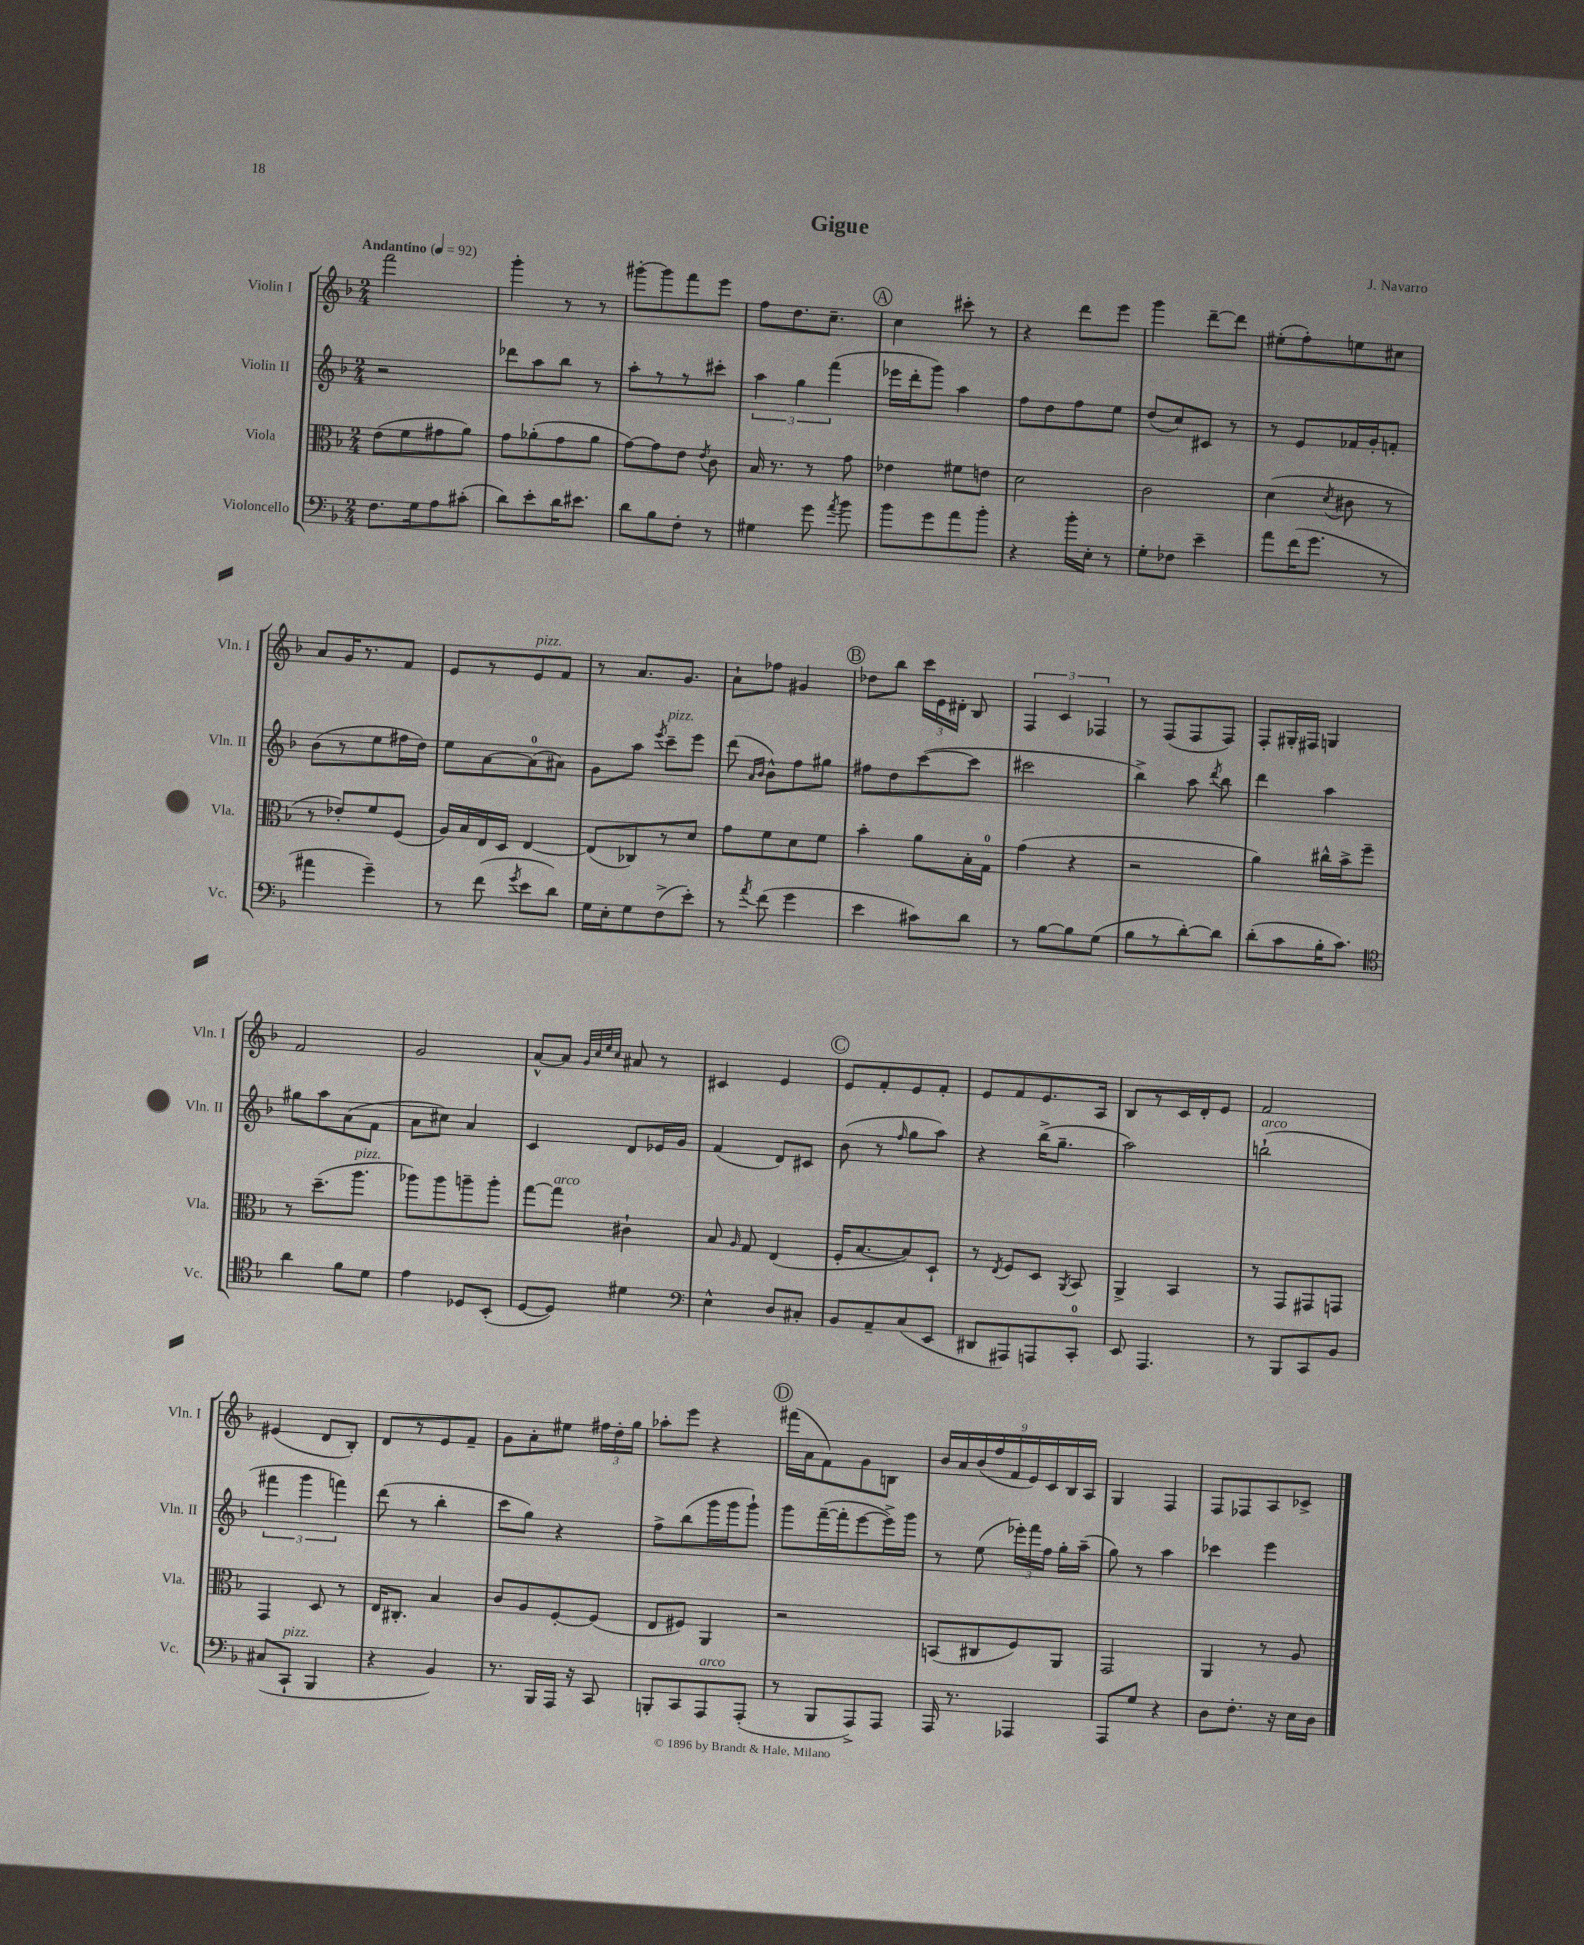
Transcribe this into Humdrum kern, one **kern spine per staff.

**kern	**kern	**kern	**kern
*part4	*part3	*part2	*part1
*staff4	*staff3	*staff2	*staff1
*I"Violoncello	*I"Viola	*I"Violin II	*I"Violin I
*I'Vc.	*I'Vla.	*I'Vln. II	*I'Vln. I
*clefF4	*clefC3	*clefG2	*clefG2
*k[b-]	*k[b-]	*k[b-]	*k[b-]
*M2/4	*M2/4	*M2/4	*M2/4
*MM92	*MM92	*MM92	*MM92
=1	=1	=1	=1
!	!	!	!LO:TX:a:B:t=Andantino
8.F\L	(8e\L	2r	2fff\
.	8f\	.	.
16G\k	.	.	.
8A\	8g#X\	.	.
(8c#X'\J	8a\J)	.	.
=2	=2	=2	=2
8d\L)	8g\L	8ddd-X\L	4ggg'\
8e'\	(8a-X'\	8aa\	.
16d\K	8g\	8bb-\J	8r
8.e#X\J	.	.	.
.	8a-\J	8r	8r
=3	=3	=3	=3
8d\L	[8g\L)	8aa'\L	[8ggg#X'\L
8B-\	8g\]	8r	8ggg#\]
8F'\J	8e\J	8r	8fff\
.	8qe/	.	.
8r	8c\	8ccc#X'\J	8eee\J
=4	=4	=4	=4
4G#X\	16B-/	6aa\	8ff\L
.	8.r	.	.
.	.	.	8.dd\
.	.	6gg\	.
8g\	8r	.	.
.	.	.	8.cc~\J
.	.	(6fff\	.
8qa/	.	.	.
8b-\	8g\	.	.
!!LO:REH:place=s1:t=A
=5	=5	=5	=5
8b-\L	4e-X\	16eee-X\LL	4cc\
.	.	16ddd'\J	.
8g\	.	8ggg\J)	.
8a\	8f#X\L	4aa\	8ccc#X'\
8b-'\J	8en\J	.	8r
=6	=6	=6	=6
4r	2d\	8ff\L	4r
.	.	8dd\	.
16b-'\LL	.	8ff\	8ddd\L
16E'\JJ	.	.	.
8r	.	8ee\J	8eee\J
=7	=7	=7	=7
8G'\L	2c\	(8dd/L	4ggg\
8F-X\J	.	8cc/)	.
4e~\	.	8c#X/J	[8ddd~\L
.	.	8r	8ddd\J]
=8	=8	=8	=8
8a\L	(4d\	8r	(8ee#X'\L
(16f\K	.	8e/L	8ff'\)
8.g\J	.	.	.
.	8qd/	.	.
.	8c#X\	16f-X/L	8een\
.	.	16g'/J	.
8r	8r	8fn'/J	8cc#X\J
!!LO:LB:g=z
=9	=9	=9	=9
4a#X\	8r	(8b-\L	8a/L
.	8e-X'/L)	8r	16g/K
.	.	.	8.r
4g~\)	8f/	8ee\	.
.	(8F/J	16ff#X\L	8f/J
.	.	16dd\JJ)	.
=10	=10	=10	=10
8r	16A/LL)	8ee\L	8e/L
.	16B-/	.	.
(8f\	16E/	[8a\	8r
.	16D/JJ	.	.
8qg/	.	.	.
!	!	!	!LO:TX:a:i:t=pizz.
8e\L	[4E/	(8a\]	8e/
8d\J)	.	8a#X\J)	8f/J
=11	=11	=11	=11
16G\LL	(8E/L]	8g\L	8r
16E'\J	.	.	.
8G\	8C-X/)	8aa\J	8.a/L
.	.	8qeee/	.
!	!	!LO:TX:a:i:t=pizz.	!
(8F^\	8r	8ccc~\L	.
.	.	.	8.g/J
8e'\J)	8d/J	8eee\J	.
=12	=12	=12	=12
8r	8g\L	(8ddd\	8a`\L
.	.	16qqa/LL	.
8qa/	.	16qqb-/JJ	.
(8f\	8f\	8b-^^\L)	8ff-X\J
4g\	8d\	8ff\	4g#X/
.	8f\J	8gg#X\J	.
!!LO:REH:place=s1:t=B
=13	=13	=13	=13
4e\	4b-'\	8ff#X\L	8dd-X\L
.	.	8dd\	8bb-\J
8c#X\L)	8a\L	([8ccc\	24ccc\LL
.	.	.	24e\
.	.	.	24d#X'\JJ
8d\J	16B-'\L	8ccc\J]	8B-/
.	16G\JJ	.	.
=14	=14	=14	=14
8r	(4g\	2ccc#X\	6F/
[8B-\L	.	.	.
.	.	.	6c/
8B-\]	4r	.	.
.	.	.	6F-X/
(8G\J	.	.	.
=15	=15	=15	=15
8B-\L	2r	4bb-^\)	8r
8r	.	.	(8F/L
[8d'\)	.	8aa\	8F/
.	.	8qddd/	.
8d\J]	.	8bb-\	8F/J)
=16	=16	=16	=16
(8d'\L	4a\)	4ddd\	8F'/L
8c\	.	.	16G#X'/L
.	.	.	16F#X/JJ
16B-'\K	16cc#X^^\LL	4aa\	4Gn/
8.c\J)	16b-^\J	.	.
.	8ff~\J	.	.
!!LO:LB:g=z
=17	=17	=17	=17
*clefC4	*	*	*
4a\	8r	8gg#X\L	2f/
.	(8.dd~\L	8aa\	.
8f\L	.	(8a\	.
!	!LO:TX:a:i:t=pizz.	!	!
.	8.aa\J	.	.
8d\J	.	8f\J	.
=18	=18	=18	=18
4e\	8aa-X\L)	8a\L	2g/
.	8aa-\	8cc#X\J)	.
8D-X/L	8aan~\	4a/	.
(8BB-'/J	8aa'\J	.	.
=19	=19	=19	=19
[8D/L	[8gg\L	4c/	[8a^^/L
!	!LO:TX:a:i:t=arco	!	!
8D/J])	8gg\J]	.	8a/J]
.	.	.	32qqg/LLL
.	.	.	32qqcc/
.	.	.	32qqee/
.	.	.	32qqcc/JJJ
4d#X\	4c#X`\	8d/L	8a#X/
.	.	16e-X/L	8r
.	.	16g/JJ	.
=20	=20	=20	=20
*clefF4	*	*	*
4E^^\	8B-/	(4f/	4c#X/
.	16qqA/	.	.
.	8G/	.	.
8D/L	(4E/	8d/L)	4e/
8C#X'/J	.	8c#X/J	.
!!LO:REH:place=s1:t=C
=21	=21	=21	=21
8BB-/L	16F'/KL	(8b-\	8e/L
.	[8.B-/	.	.
8AA~/	.	8r	8f'/
.	.	16qqff/	.
(8C/	8B-/])	8gg\L	8e/
8EE/J	8D`/J	8aa\J)	8f'/J
=22	=22	=22	=22
8DD#X/L	8r	4r	8e/L
.	8qE/	.	.
8AAA#X/)	8F/L	.	8f/
8AAAn/	8D/J	(16bb-^\KL	8.e/
.	.	8.gg~\J	.
.	8qAA/	.	.
8CC'/J	8BB-/	.	.
.	.	.	16A/Jk
=23	=23	=23	=23
8EE/	4AA^/	2aa\)	8B-/L
4.AAA/	.	.	8r
.	4BB-/	.	16c/L
.	.	.	16d'/J
.	.	.	8e/J
=24	=24	=24	=24
!	!	!LO:TX:a:i:t=arco	!
8r	8r	(2bbn`\	2f/
8BBB-/L	8GG/L	.	.
8CC/	8GG#X/	.	.
8BB-/J	8GGn/J	.	.
!!LO:LB:g=z
=25	=25	=25	=25
(8C#X/L	4GG/	6fff#X\	(4e#X/
!LO:TX:a:i:t=pizz.	!	!	!
8CC`/J	.	.	.
.	.	6ggg\	.
4BBB-/	8D/	.	8d/L
.	.	6fffn\)	.
.	8r	.	8B-'/J)
=26	=26	=26	=26
4r	16E/KL	(8ddd\	8d/L
.	8.C#X'/J	.	.
.	.	8r	8r
4BB-/)	4B-/	4bb-'\	8e/
.	.	.	8f~/J
=27	=27	=27	=27
8.r	8c/L	8ccc\L	8g\L
.	8A/	8gg\J)	8a'\
16BBB-/LL	.	.	.
16AAA/JJ	[8F'/	4r	8ee#X\J
16r	.	.	.
8CC/	(8F/J]	.	24ff#X\LL
.	.	.	24dd'\
.	.	.	24gg\JJ
=28	=28	=28	=28
8BBBn'/L	8E/L	8ff^\L	8aa-X'\L
8CC/	8F#X/J)	(8bb-\	8eee\J
!LO:TX:a:i:t=arco	!	!	!
8AAA/	4AA/	16ggg\L	4r
.	.	16ggg\J	.
(8AAA'/J	.	8ggg`\J)	.
!!LO:REH:place=s1:t=D
=29	=29	=29	=29
8r	2r	8ggg\L	(16fff#X\LL
.	.	.	16a\J
8BBB-/L	.	([16fff~\L	8f\)
.	.	16fff'\J]	.
8AAA^/)	.	[8eee\	8g\
8AAA/J	.	16eee^\L])	8Bn\J
.	.	16ggg\JJ	.
=30	=30	=30	=30
16AAA/	(8BBn/L	8r	18b-/LL
.	.	.	18a/
8.r	.	.	.
.	.	.	(18b-/
.	8C#X/	(8ee\	.
.	.	.	18ff/
.	.	.	18f/
4AAA-X/	8F/)	24eee-X'\LL)	.
.	.	.	18e/)
.	.	24fff\	.
.	.	24ff\JJ	18c/
.	8AA/J	16gg'\LL	.
.	.	.	18B-/
.	.	(16aa~\JJ	.
.	.	.	18A/JJ
=31	=31	=31	=31
8AAA/L	2GG/	8gg\)	4G/
8G/J	.	8r	.
4r	.	4aa\	4F/
=32	=32	=32	=32
8D\L	4AA/	4ccc-X\	8F/L
8.F'\J	.	.	8F-X/
.	8r	4eee\	8A/
16r	.	.	.
16E\LL	8A/	.	8c-X^/J
16D\JJ	.	.	.
==	==	==	==
*-	*-	*-	*-
